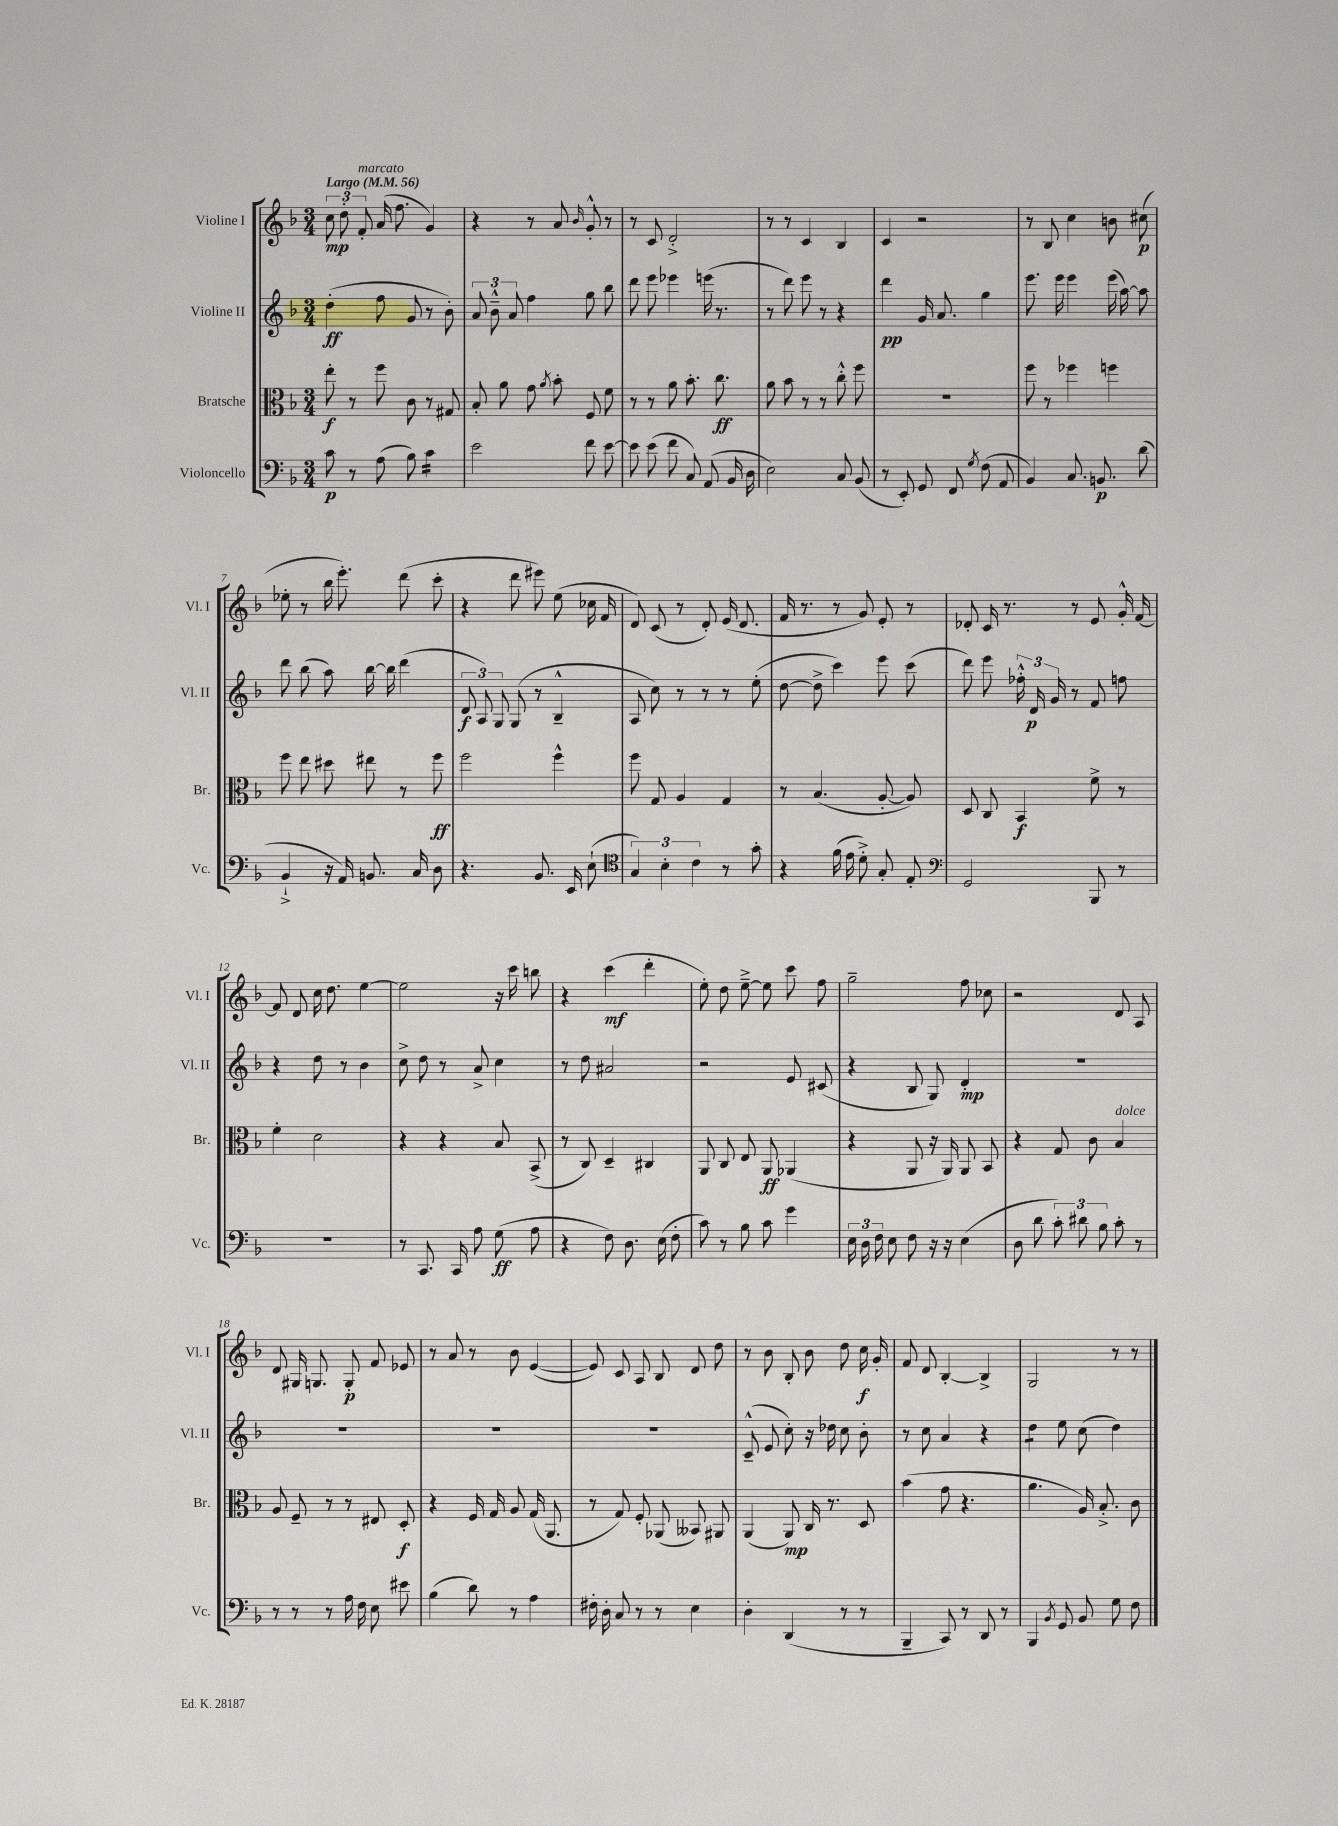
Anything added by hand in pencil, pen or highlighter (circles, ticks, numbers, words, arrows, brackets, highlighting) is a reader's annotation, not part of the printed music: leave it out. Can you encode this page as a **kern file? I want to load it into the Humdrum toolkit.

**kern	**kern	**kern	**kern
*staff4	*staff3	*staff2	*staff1
*clefF4	*clefC3	*clefG2	*clefG2
*k[b-]	*k[b-]	*k[b-]	*k[b-]
*M3/4	*M3/4	*M3/4	*M3/4
*MM56	*MM56	*MM56	*MM56
8c\	8ee'\	(4dd'\	12cc\
.	.	.	12dd'\
8r	8r	.	.
.	.	.	12f'/
(8A\	8ff\	8ff\	(16a/
.	.	.	8.ff\
8B-\)	8c\	8g/	.
4c\	8r	8r	4g/)
.	8G#/	8b-'\)	.
=	=	=	=
2e\	8B-'/	12a/	4r
.	.	12b-~^^\	.
.	8a\	.	.
.	.	12a/	.
.	8g\	4ff\	8r
.	8qa/	.	.
.	8b-'\	.	8a/
.	.	.	16qqb-/
8f\	8F/	8gg\	8g'^^/
[8e\	8f\	8bb-\	8r
=	=	=	=
8e\]	8r	8ddd\	8r
(8e\	8r	8eee\	8c/
8f\	8a\	4eee-\	2d'^/
8C/)	8.b-'\	.	.
(8AA/	.	(16eee\	.
.	8.cc\	8.r	.
16BB-/	.	.	.
16D\	.	.	.
=	=	=	=
2E\)	8a\	8r	8r
.	8b-\	8ddd\)	8r
.	8r	8eee\	4c/
.	8r	8r	.
8C/	8cc'^^\	4r	4B-/
(8BB-/	8ff\	.	.
=	=	=	=
8r	2.r	4ddd\	4c/
8EE'/)	.	.	.
8GG/	.	16g/	2r
.	.	8.a/	.
8FF/	.	.	.
8qG/	.	.	.
(8F\	.	4gg\	.
8AA/	.	.	.
=	=	=	=
4BB-/)	8ff\	8.eee\	8r
.	8r	.	8B-/
.	.	16eee\	.
8.C/	4ff-\	4eee\	4cc\
8.BB/	.	.	.
.	4ff\	(16eee\	8b\
.	.	[16aa\)	.
(8d\	.	8aa\]	(8cc#\
=	=	=	=
4BB-`^/	8ff\	8ddd\	8ee-'\
.	8ee\	(8bb-\	8r
16r	8dd#\	8aa\)	16bb-\
16AA/)	.	.	8.eee'\)
8.BB/	8ee#\	[16bb-\	.
.	.	16bb-\]	.
.	8r	(4ddd\	(8ddd\
16C/	.	.	.
8D\	8ff\	.	8ccc'\
=	=	=	=
4.r	2ff\	12d/	4r
.	.	12A/)	.
.	.	12G/	.
.	.	(8G/	8ddd\
8.BB-/	.	8r	8eee#\)
.	4ff^^\	4B-~^^/	(8ee\
16EE/	.	.	.
(8E`\	.	.	16cc-\
.	.	.	16f/
=	=	=	=
*clefC4	*	*	*
6G/)	8ff\	8A/	8d/)
.	8G/	8cc\)	(8c/
6B-'\	.	.	.
.	4A/	8r	8r
6c\	.	.	.
.	.	8r	8d'/)
8r	4G/	8r	(16e/
.	.	.	8.d/
8g'\	.	(8ee'\	.
=	=	=	=
4r	8r	[8dd\	16f/
.	.	.	8.r
.	(4.B-/	8dd^\]	.
(16f\	.	4ccc\)	8r
16e\	.	.	.
8d'^\)	.	.	8g/)
8G'/	[8A'/	8eee\	8e'/
8E'/	8A/])	(8ccc\	8r
=	=	=	=
*clefF4	*	*	*
2GG/	8D/	8ddd\)	8d-'/
.	8C/	8eee\	16c/
.	.	.	8.r
.	4BB-/	24ff-'^^\	.
.	.	24d/	.
.	.	24g/	.
.	.	8r	8r
8BBB-/	8f^\	8f/	8e/
8r	8r	8ff\	16g'^^/
.	.	.	[16f/
=	=	=	=
2.r	4f'\	4r	8f/]
.	.	.	8d/
.	2d\	8dd\	16cc\
.	.	.	8.dd\
.	.	8r	.
.	.	4b-\	[4ee\
=	=	=	=
8r	4r	8cc^\	2ee\]
8.CC/	.	8dd\	.
.	4r	8r	.
16CC/	.	.	.
8A\	.	8a^/	.
(8G\	8B-/	4cc\	16r
.	.	.	16ccc\
8A\	(8BB-^/	.	8bb\
=	=	=	=
4r	8r	8r	4r
.	8C/)	8dd\	.
8F\)	4D~/	2a#/	(4ccc\
8.D\	.	.	.
.	4C#/	.	4ddd'\
(16E\	.	.	.
8F'\	.	.	.
=	=	=	=
8c\)	8AA/	2r	8ee'\)
8r	8C/	.	8dd\
8B-\	8E/	.	[8ee~^\
8c\	8AA/	.	8ee\]
4g\	(4AA-/	8e/	8ccc\
.	.	(8c#/	8ff\
=	=	=	=
24E\	4r	4r	2gg~\
24D\	.	.	.
24F\	.	.	.
8E\	.	.	.
8F\	8AA/	8B-/	.
16r	16r	8G/)	.
16r	16AA/)	.	.
(4E\	8AA/	4d'/	8ff\
.	8BB-/	.	8cc-\
=	=	=	=
8D\	4r	2.r	2r
8d\	.	.	.
12c'\)	8G/	.	.
12d#\	.	.	.
.	8c\	.	.
12B-\	.	.	.
8c'\	4B-/	.	8d/
8r	.	.	8A/
=	=	=	=
8r	8A/	2.r	8d/
8r	8F~/	.	16G#/
.	.	.	8.G/
8r	8r	.	.
16A\	8r	.	8G'/
16F\	.	.	.
8E\	8E#/	.	8f/
8e#\	8D'/	.	8e-/
=	=	=	=
(4B-\	4r	2.r	8r
.	.	.	8a/
8d\)	16F/	.	8r
.	16G/	.	.
8r	8A/	.	8b-\
4A\	(16G/	.	([4e/
.	8.AA/	.	.
=	=	=	=
16F#'\	8r	2.r	8e/])
16D'\	.	.	.
8C/	8G/)	.	8c/
8r	8F'/	.	8A/
8r	(8AA-/	.	8B-/
4E\	8BB--/)	.	8d/
.	8AA#/	.	8dd\
=	=	=	=
4D'\	(4AA/	(8c~^^/	8r
.	.	8e/	8b-\
(4DD/	8AA/)	8cc'\)	8B-'/
.	16C/	16r	8b-\
.	8.r	16dd-\	.
8r	.	8cc\	8dd\
8r	8D/	8b-'\	16cc\
.	.	.	16g'/
=	=	=	=
4BBB-~/	(4b-\	8r	8f/
.	.	8cc\	8d/
8CC/)	8g\	4a/	[4B-'/
8r	4.r	.	.
8DD/	.	4r	4B-^/]
8r	.	.	.
=	=	=	=
4BBB-/	4.a\	4dd\	2G/
8qBB-/	.	.	.
8GG/	.	8ee\	.
8BB-/	16A/)	(8cc\	.
.	8.B-'^/	.	.
8G\	.	4dd\)	8r
8F\	8c\	.	8r
==	==	==	==
*-	*-	*-	*-
